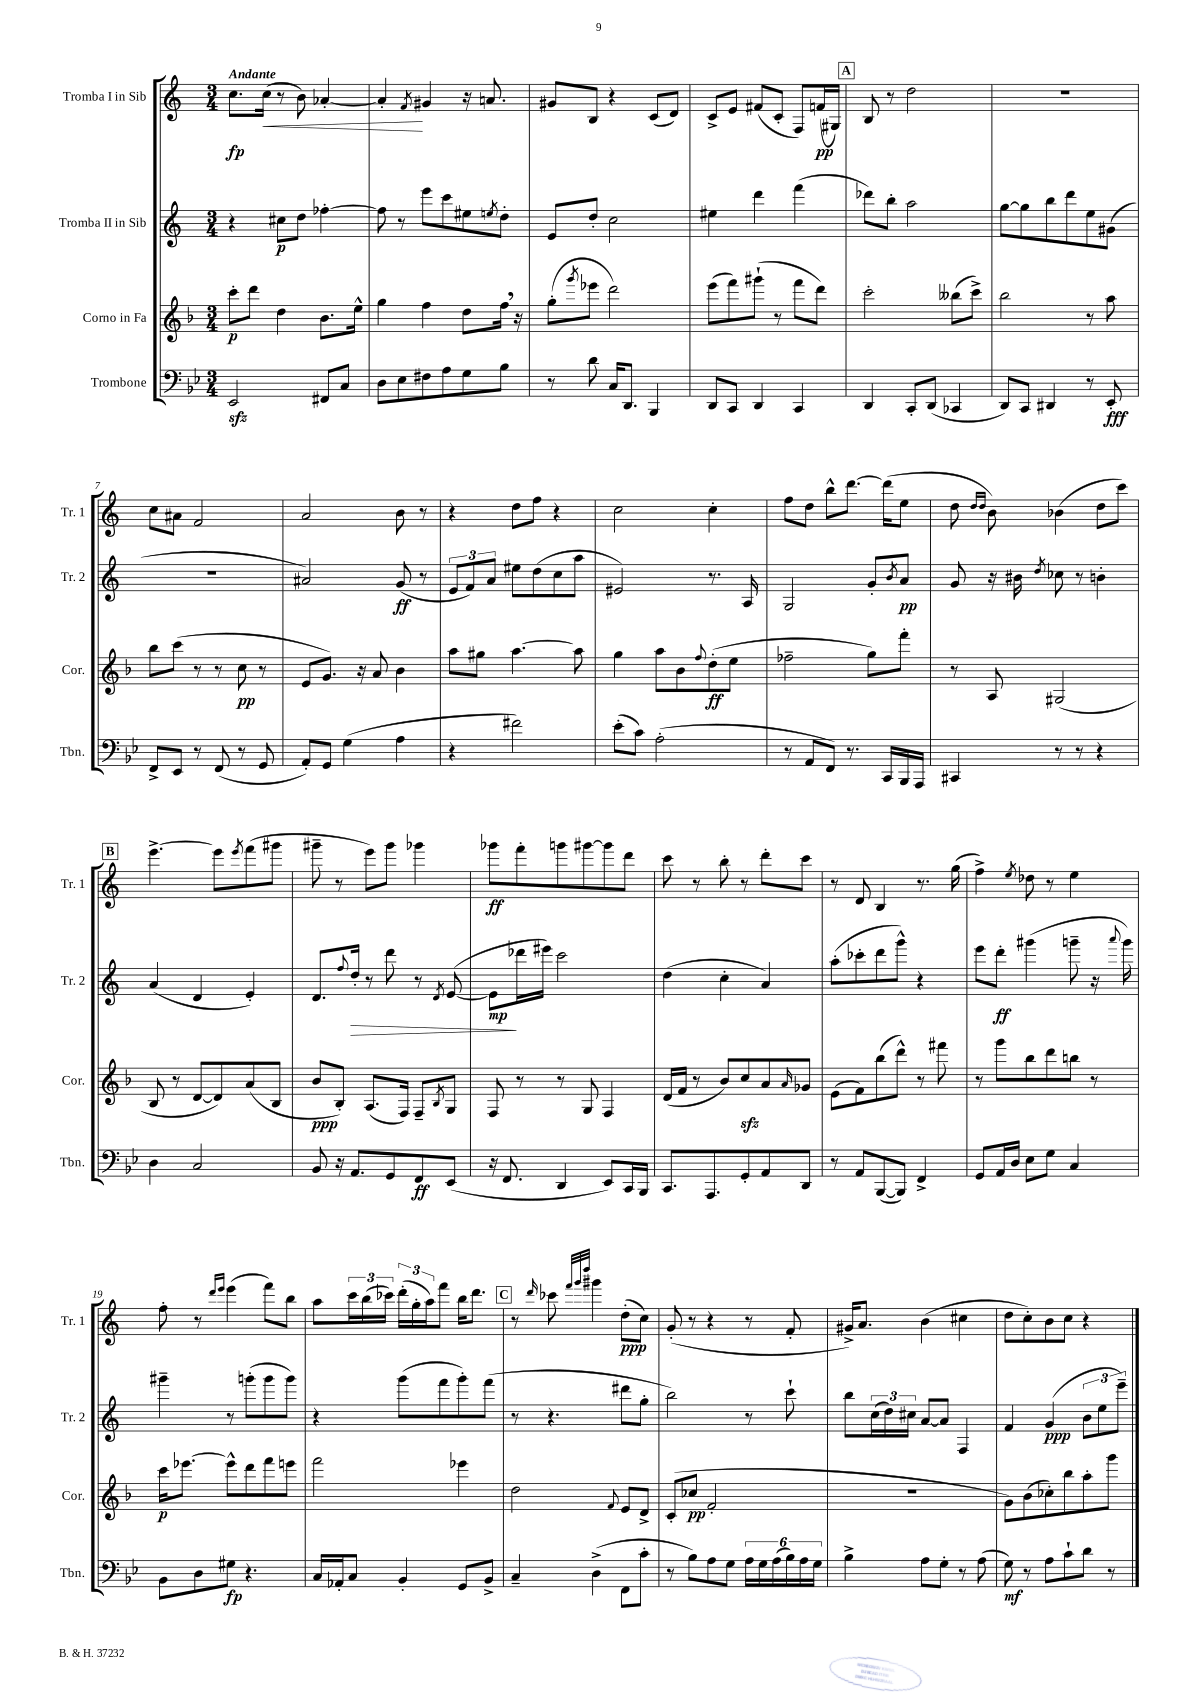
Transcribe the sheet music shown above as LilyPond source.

<<
\new StaffGroup <<
\new Staff = "s0" \with { instrumentName = "Tromba I in Sib" shortInstrumentName = "Tr. 1" } {
    \clef treble \key c \major \numericTimeSignature \time 3/4 \tempo "Andante"
    c''8.\fp c''16\<( r8 b'8) aes'4~-. |
    aes'4-.\! \acciaccatura { f'8 } gis'4 r16 a'8. |
    gis'8 b8 r4 c'8( d'8) |
    c'8-> e'8 fis'8( c'8-. f8) f'16\pp( gis16) |
    \mark \markup { \box "A" } b8 r8 d''2 |
    R2. |
    c''8 ais'8 f'2 |
    a'2 b'8 r8 |
    r4 d''8 f''8 r4 |
    c''2 c''4-. |
    f''8 d''8 b''8-^ d'''8.~ d'''16( e''8 |
    d''8 \grace { d''16 d''16 } b'8) bes'4( d''8 c'''8) |
    \mark \markup { \box "B" } e'''4.~-> e'''8 \acciaccatura { e'''8 } f'''8( gis'''8 |
    gis'''8-- r8 e'''8) gis'''8 ges'''4 |
    ges'''8\ff f'''8-. g'''8 gis'''8~ gis'''8 d'''8 |
    c'''8 r8 b''8-. r8 d'''8-. c'''8 |
    r8 d'8 b4 r8. g''16( |
    f''4->) \acciaccatura { e''8 } des''8 r8 e''4 |
    f''8-. r8 \grace { d'''16 e'''16 } e'''4( f'''8) b''8 |
    a''8 \tuplet 3/2 { c'''16 b''16( ces'''16) } \tuplet 3/2 { d'''16-.( g''16-. a''16) } f'''8 b''16 d'''8. |
    \mark \markup { \box "C" } r8 \grace { d'''16 } ces'''8 \grace { f'''32 g'''32 d''''32 } gis'''4 d''8-.\ppp( c''8) |
    g'8-.( r8 r4 r8 f'8-. |
    gis'16->) a'8. b'4( cis''4 |
    d''8 c''8-.) b'8 c''8 r4 \bar "|." |
}
\new Staff = "s1" \with { instrumentName = "Tromba II in Sib" shortInstrumentName = "Tr. 2" } {
    \clef treble \key c \major \numericTimeSignature \time 3/4
    r4 cis''8\p d''8 fes''4~-. |
    fes''8 r8 e'''8 c'''8 eis''8 \acciaccatura { e''8 } d''8-. |
    e'8 d''8-. c''2 |
    eis''4 d'''4 f'''4( |
    \mark \markup { \box "A" } des'''8) b''8-. a''2 |
    g''8~ g''8 b''8 d'''8 e''8 gis'8( |
    R2. |
    ais'2) g'8\ff( r8 |
    \tuplet 3/2 { e'8 f'8) a'8 } eis''8 d''8( c''8 a''8 |
    eis'2) r8. a16 |
    g2 g'8-. \acciaccatura { b'8 } a'8\pp |
    g'8 r16 bis'16 \acciaccatura { d''8 } ces''8 r8 b'4-. |
    \mark \markup { \box "B" } a'4( d'4 e'4-.) |
    d'8. \appoggiatura { f''8 } d''16-.\> r8 d'''8 r8 \acciaccatura { d'8 } e'8~( |
    e'8\mp\! des'''16 eis'''16) c'''2 |
    d''4( c''4-. a'4) |
    a''8-.( ces'''8-. d'''8 g'''8-^) r4 |
    e'''8 d'''8-.\ff gis'''4( g'''8-- r16 \appoggiatura { a'''8 } g'''16) |
    gis'''4-- r8 g'''8-.( g'''8 g'''8) |
    r4 g'''8( f'''8 g'''8-.) f'''8( |
    \mark \markup { \box "C" } r8 r4. dis'''8 g''8-. |
    b''2) r8 c'''8-! |
    b''8 \tuplet 3/2 { c''16( d''16) cis''16 } a'8~ a'8 f4 |
    f'4 g'4\ppp( \tuplet 3/2 { b'8 e''8 e'''8--) } \bar "|." |
}
\new Staff = "s2" \with { instrumentName = "Corno in Fa" shortInstrumentName = "Cor." } {
    \clef treble \key f \major \numericTimeSignature \time 3/4
    c'''8-.\p d'''8 d''4 bes'8. e''16-^ |
    g''4 f''4 d''8 f''16 \breathe r16 |
    g''8-.( \acciaccatura { g'''8 } ees'''8 d'''2) |
    e'''8( f'''8) gis'''8-!( r8 f'''8 d'''8) |
    \mark \markup { \box "A" } c'''2-. beses''8( c'''8->) |
    bes''2 r8 a''8 |
    bes''8 c'''8( r8 r8 c''8\pp r8 |
    e'8 g'8.) r16 a'8 bes'4 |
    a''8 gis''8 a''4.~ a''8 |
    g''4 a''8 bes'8 \appoggiatura { f''8 } d''8-.\ff( e''8 |
    fes''2-- g''8) f'''8-. |
    r8 a8 gis2( |
    \mark \markup { \box "B" } bes8 r8 d'8~ d'8) a'8( bes8 |
    bes'8\ppp bes8-.) a8.( f16) f8-- \acciaccatura { bes8 } g8 |
    f8 r8 r8 g8 f4 |
    d'16( f'16 r8 bes'8) c''8\sfz a'8 \grace { a'16 } ges'8 |
    e'8( f'8) bes''8( d'''8-^) r8 fis'''8 |
    r8 g'''8 bes''8 d'''8 b''8 r8 |
    c'''16\p ees'''8.~ ees'''8-^ d'''8 f'''8 e'''8 |
    f'''2 ees'''4 |
    \mark \markup { \box "C" } d''2 \appoggiatura { f'8 } e'8 d'8-> |
    c'8-.( ces''8\pp f'2-. |
    R2. |
    g'8) bes'8( ces''8-.) bes''8 a''8-. g'''8 \bar "|." |
}
\new Staff = "s3" \with { instrumentName = "Trombone" shortInstrumentName = "Tbn." } {
    \clef bass \key bes \major \numericTimeSignature \time 3/4
    ees,2\sfz fis,8 c8 |
    d8 ees8 fis8 a8 g8 bes8 |
    r8 d'8 c16 d,8. bes,,4 |
    d,8 c,8 d,4 c,4 |
    \mark \markup { \box "A" } d,4 c,8-. d,8( ces,4 |
    d,8) c,8 dis,4 r8 ees,8-.\fff |
    f,8-> ees,8 r8 f,8( r8 g,8 |
    a,8-.) g,8 g4( a4 |
    r4 fis'2) |
    ees'8-.( c'8) a2-.( |
    r8 a,8 f,8) r8. c,16 bes,,16 a,,16 |
    cis,4 r8 r8 r4 |
    \mark \markup { \box "B" } d4 c2 |
    bes,8 r16 a,8. g,8 f,8\ff ees,8( |
    r16 f,8. d,4 ees,8) c,16 bes,,16 |
    c,8. a,,8. g,8-. a,8 d,8 |
    r8 a,8 bes,,8~( bes,,8) f,4-> |
    g,8 a,16 d16 ees8 g8 c4 |
    bes,8 d8 gis8\fp r4. |
    c16 aes,16-. c8 bes,4-. g,8 bes,8-> |
    \mark \markup { \box "C" } c4-- d4->( f,8 c'8-. |
    r8 bes8) a8 g8 \tuplet 6/4 { a16 g16 a16( bes16) a16 g16 } |
    bes4-> a8 g8-. r8 a8( |
    g8\mf) r8 a8 c'8-! d'8 r8 \bar "|." |
}
>>
>>
